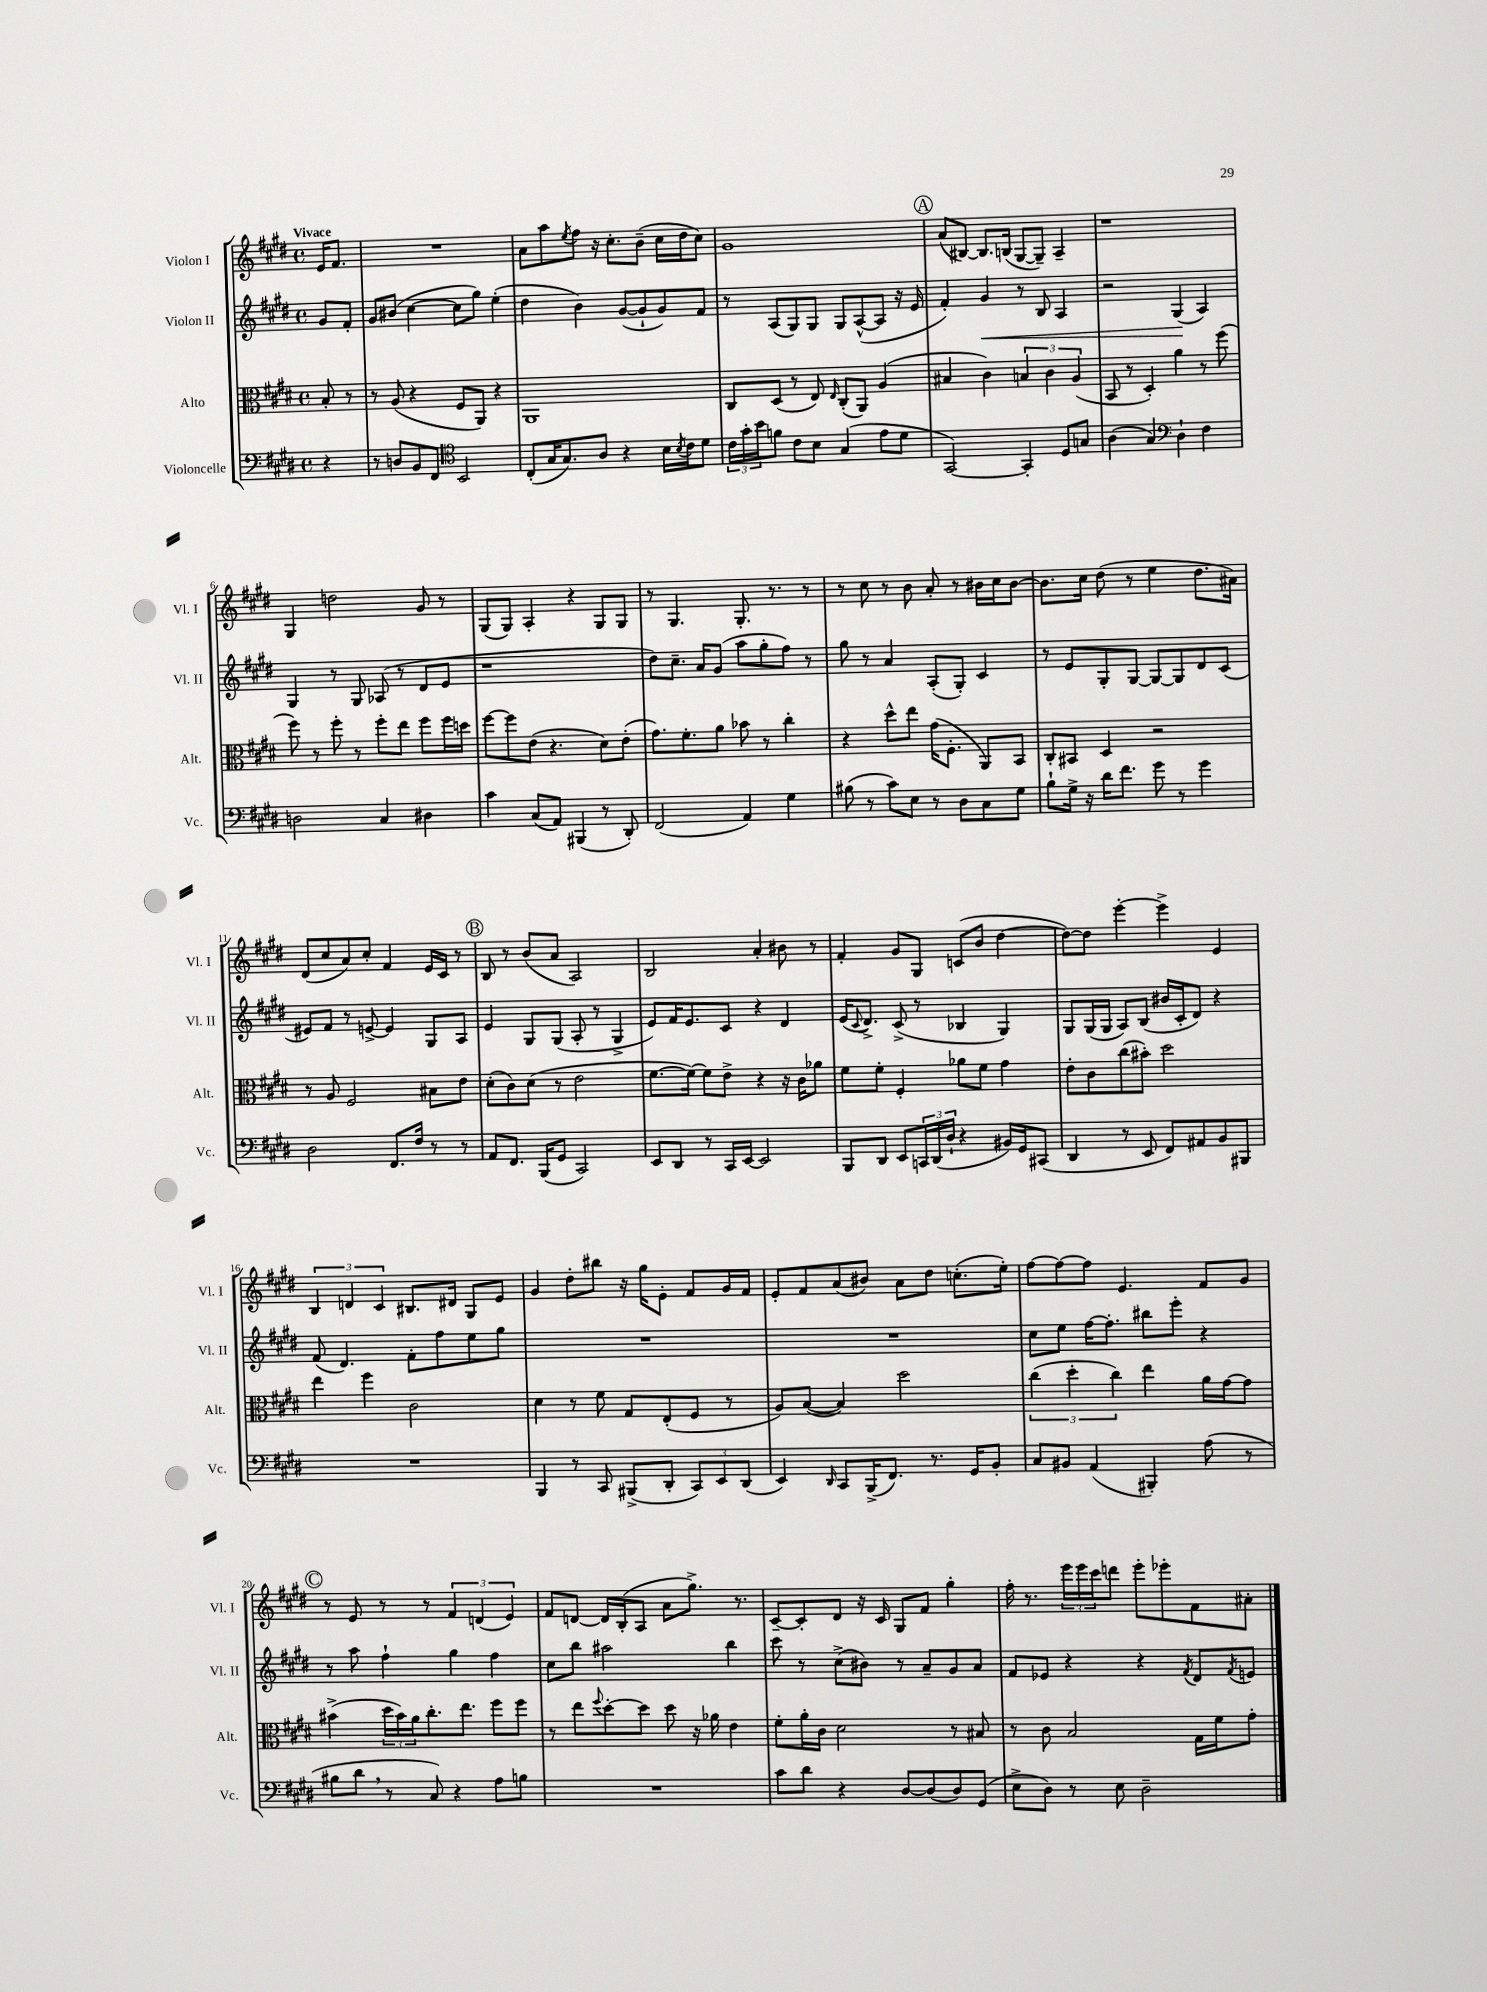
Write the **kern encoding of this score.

**kern	**kern	**kern	**kern
*staff4	*staff3	*staff2	*staff1
*clefF4	*clefC3	*clefG2	*clefG2
*k[f#c#g#d#]	*k[f#c#g#d#]	*k[f#c#g#d#]	*k[f#c#g#d#]
*M4/4	*M4/4	*M4/4	*M4/4
*met(c)	*met(c)	*met(c)	*met(c)
4r	8B'	8g#	16e
.	.	.	8.f#
.	8r	8f#'	.
=	=	=	=
8r	8r	8g#	1r
8D	(8A	(8b#	.
8BB	4r	[4cc#	.
8FF#	.	.	.
*clefC4	*	*	*
2BB	8F#	8cc#]	.
.	8AA)	8gg#)	.
.	4r	(4ee'	.
=	=	=	=
(8C#'	1AA	4dd#	8a
16G#	.	.	8aa
8.G#)	.	.	.
.	.	.	8qee
.	.	4b)	8ff#
8A	.	.	16r
.	.	.	8.cc#'
4r	.	([8g#	.
.	.	8g#`]	(8b~
16B	.	8g#)	16cc#
8qB	.	.	.
16c#	.	.	16dd#
8d#	.	8f#	8cc#)
=	=	=	=
24c#	8C#	8r	1g#
24g#'	.	.	.
24b	.	.	.
8f	(8D#	(8A	.
8c#	8r	8G#)	.
8B	8E)	8G#	.
.	16qqE	.	.
(4G#	(8C#'	8G#	.
.	8AA)	([8A^^	.
8e	(4A	8A]	.
8d#	.	16r	.
.	.	16e	.
=	=	=	=
[2GG#)	4B#	4f#')	(8a
.	.	.	[8B#)
.	4c#)	4g#	8.B#]
.	.	.	(16B
4GG#']	6B	8r	[8G#
.	.	8B	8G#~])
.	6c#	.	.
8D#	.	4A	4A~
.	(6A	.	.
8G	.	.	.
=	=	=	=
(4A	8BB	2r	1r
.	8r	.	.
4G#)	4D#')	.	.
*clefF4	*	*	*
4D#`	4a	(4G#	.
4F#	8r	4A)	.
.	(8ff#	.	.
=	=	=	=
2D	8ff#)	4G#	4G#
.	8r	.	.
.	8ff#'	8r	2dd
.	8r	8G#	.
4C#	8ff#'	(8A-	.
.	8ee	8r	.
4D#	8ff#	8d#	8g#
.	16ff#	8e	8r
.	16dd	.	.
=	=	=	=
4c#	[8ff#	1r	(8G#
.	8ff#]	.	8G#)
(8C#	(8e	.	4A'
8AA)	4.r	.	.
(4BBB#	.	.	4r
8r	8d#)	.	8G#
8DD#')	(8e'	.	8G#
=	=	=	=
(2FF#	8.g#)	8dd#)	8r
.	.	8.cc#~	4.G#
.	8.f#'	.	.
.	.	16a	.
.	8a	(8g#	.
4AA)	8b-	8aa	8.G#'
.	8r	8gg#'	.
.	.	.	8.r
4G#	4cc#'	8ff#)	.
.	.	8r	8r
=	=	=	=
(8B#	4r	8gg#	8r
8r	.	8r	8cc#
8c#)	8dd#^^	4a	8r
8E	8ee	.	8b
8r	(16g#	(8A'	8a'
.	8.F#'	.	.
8D#	.	8G#')	8r
8C#	8AA)	4c#	16b#
.	.	.	16cc#
8G#	8BB	.	[8b#
=	=	=	=
8B`	8C#'	8r	8.b#]
16G#^	8BB#	8e	.
16r	.	.	16cc#
16d#	4D#	8G#'	(8dd#
8.f#	.	.	.
.	.	[8G#	8r
8g#	2r	8G#_	4ee
8r	.	8G#]	.
4g#	.	8d#	8.dd#
.	.	(8c#	.
.	.	.	16a#)
=	=	=	=
2D#	8r	8e#)	(8d#
.	8A	8f#	8cc#
.	2F#	8r	8a)
.	.	[8e^	8cc#'
8.FF#	.	4e]	4f#
16F#	.	.	.
8r	8B#	8G#	16e
.	.	.	16c#
8r	8e	8A	8r
=	=	=	=
8AA	(8d#'	4e	8B
8.FF#	8c#)	.	8r
.	(8d#	8G#	(8b
(16BBB	.	.	.
8GG#	8r	(8G#	8a
2CC#)	2e	8A'	2A)
.	.	8r	.
.	.	4G#^	.
=	=	=	=
8EE	[8.f#	8e)	2B
8DD#	.	16f#	.
.	16f#_)	8.e	.
8r	8f#]	.	.
16CC#	8e^	8c#	.
[16EE	.	.	.
2EE]	4r	4r	4a'
.	16r	4d#	8b#
.	16c#	.	.
.	8a-	.	8r
=	=	=	=
8BBB	8f#	(16e	4f#'
.	.	8qqc#	.
.	.	8.d#^)	.
8DD#	8f#'	.	.
8EE	4F#'	(8c#^	8g#
24CC	.	8r	8G#
(24DD#	.	.	.
24D#`	.	.	.
4r	8a-	4B-	(8c
.	8f#	.	8b
16BB#)	4g#	4G#)	[4dd#
16GG#	.	.	.
(8CC#	.	.	.
=	=	=	=
4DD#	8e'	8G#	8dd#_)
.	8c#	(16G#	8dd#]
.	.	16G#	.
8r	(8cc#	8A)	[4eee'
8EE	8b#')	(8B	.
8FF#)	2dd#	16b#	4eee^]
.	.	16c#'	.
8AA#	.	8d#)	.
8BB	.	4r	4e
8BBB#	.	.	.
=	=	=	=
1r	4ee	(8f#	6B
.	.	4.d#)	.
.	.	.	6d
.	4ff#	.	.
.	.	.	6c#
.	2c#	8f#'	8.B#
.	.	8ff#	.
.	.	.	16d#
.	.	8ee	8G#
.	.	8gg#	8e
=	=	=	=
4BBB	4d#	1r	4g#
8r	8r	.	8dd#'
8CC#	8f#	.	8bb#
(8BBB#^	8G#	.	16r
.	.	.	16gg#
8DD#'	(8E'	.	8e'
12CC#)	8F#	.	8f#
12EE	.	.	.
.	8r	.	16g#
(12DD#	.	.	.
.	.	.	16f#
=	=	=	=
4EE)	8A)	1r	8e'
.	([8B	.	8f#
16qqDD#	.	.	.
8CC#	4B])	.	(8a
(16BBB^	.	.	8b#)
8.FF#)	.	.	.
.	2dd#	.	8a
8.r	.	.	8dd#
.	.	.	(8.cc'
16GG#	.	.	.
8BB'	.	.	.
.	.	.	16ee')
=	=	=	=
8C#	(6cc#	8cc#	[8ff#
8BB#	.	8ee	8ff#_
.	6dd#'	.	.
(4AA	.	[16ff#	8ff#]
.	.	8.ff#']	.
.	6cc#)	.	.
.	.	.	4.e
4BBB#')	4ee	8bb#	.
.	.	8eee'	.
(8A	16a	4r	8f#
.	[16g#	.	.
8r	8g#]	.	8g#
=	=	=	=
8B#	(4b#^	8r	8r
8d#	.	8aa	8e
8r	24dd#	4ff#`	8r
.	24b#)	.	.
.	24a	.	.
8C#)	8.cc#'	.	8r
4r	.	4gg#	6f#
.	8.ee	.	.
.	.	.	(6d
8A	8ff#	4ff#	.
.	.	.	6e)
8B	8ff#	.	.
=	=	=	=
1r	8r	8cc#	8f#
.	8ee	8bb	[8d
.	8qqff#	.	.
.	[8dd#'	2aa#	16d]
.	.	.	(16B'
.	8dd#]	.	8A
.	8dd#	.	8a
.	16r	.	8.gg#^)
.	16a-	.	.
.	4e	4bb	.
.	.	.	8.r
=	=	=	=
8c#	8f#'	8ccc#	[8c#~
8d#	16a'	8r	8c#']
.	16c#	.	.
4r	2d#	(8cc#^	8d#
.	.	8b#)	16r
.	.	.	16c#
[8D#	.	8r	8G#
(8D#]	.	8a~	8f#
8D#)	8r	8g#	4gg#'
(8GG#	8B#	8a	.
=	=	=	=
8E^	8r	8f#	16ff#'
.	.	.	8.r
8D#)	8c#	8e-	.
8r	2B	4r	24eee
.	.	.	24eee
.	.	.	24ccc#
8E	.	.	8ddd
2D#~	.	4r	8eee'
.	.	.	8eee-'
.	.	8qf#	.
.	16G#	8d#	8f#
.	16f#	.	.
.	.	8qf#	.
.	8g#'	8e	8a#'
==	==	==	==
*-	*-	*-	*-
